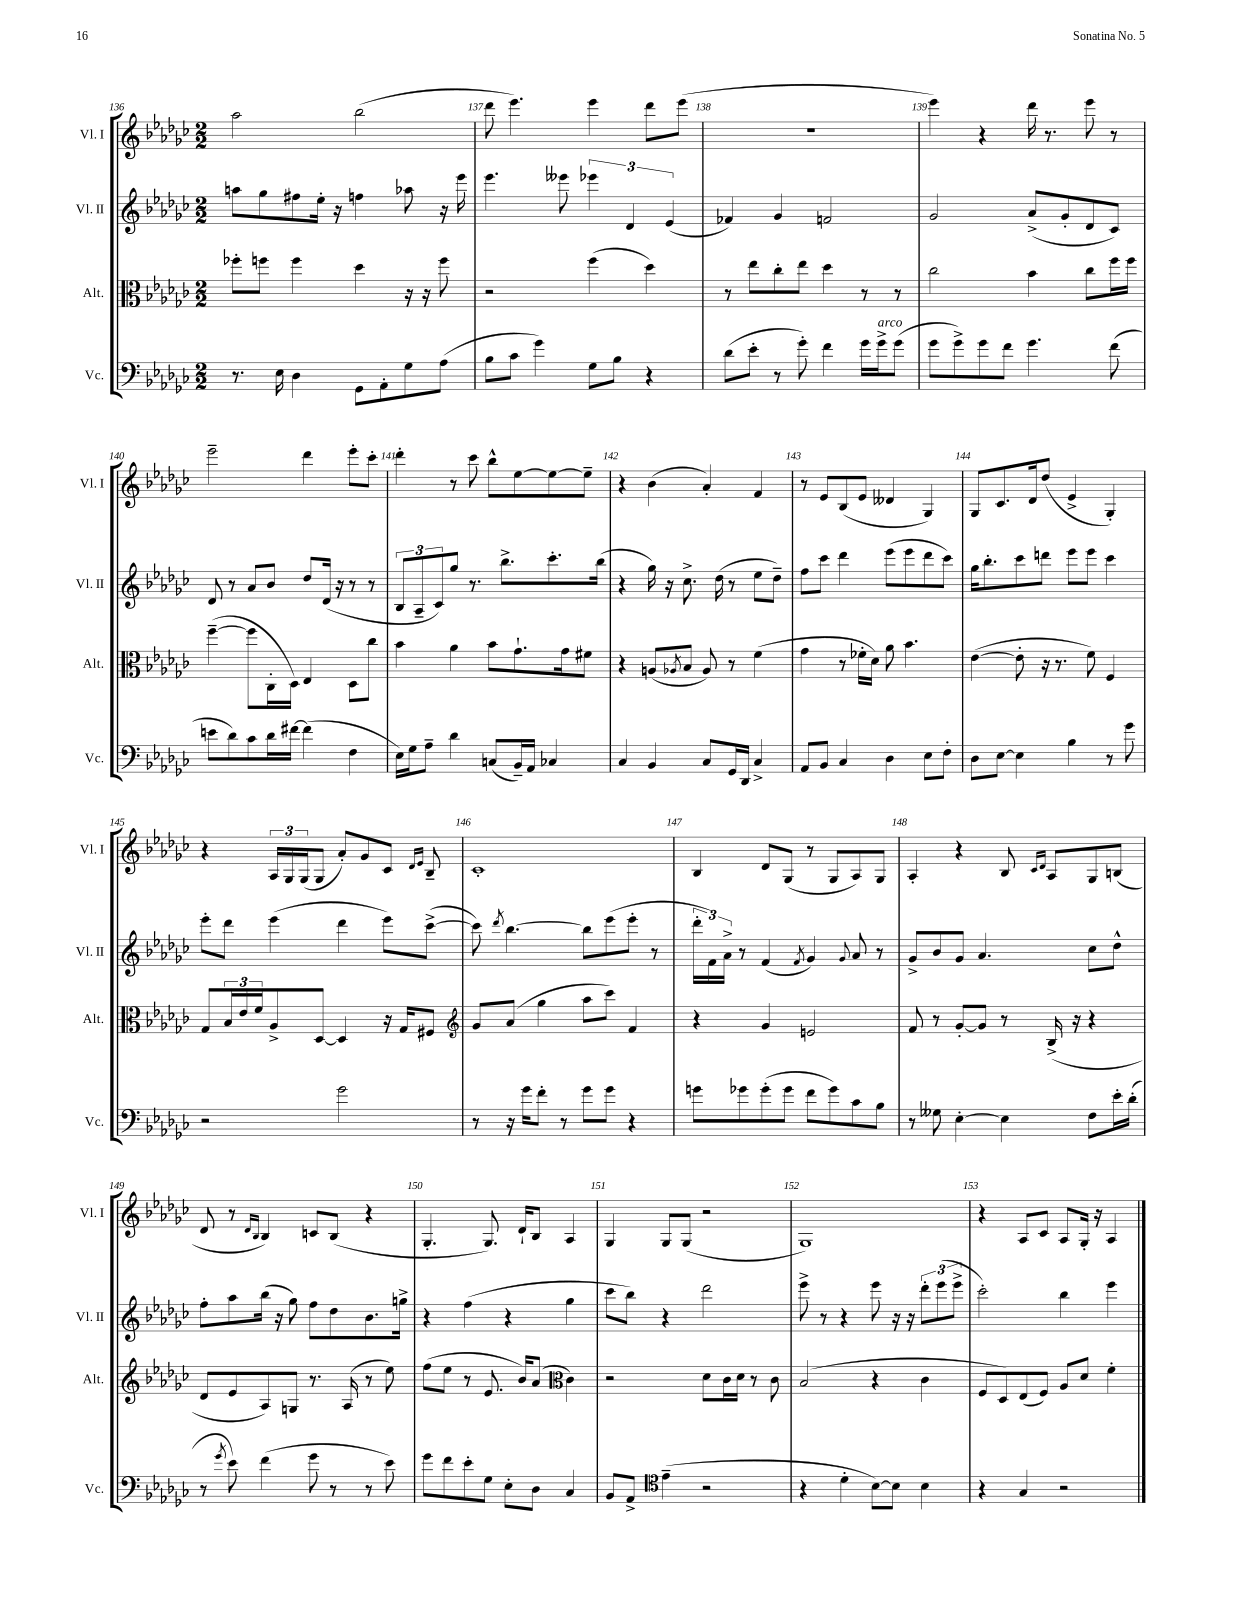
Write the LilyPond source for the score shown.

<<
\new StaffGroup <<
\new Staff = "s0" \with { instrumentName = "Vl. I" shortInstrumentName = "Vl. I" } {
    \clef treble \key ges \major \numericTimeSignature \time 2/2
    aes''2 bes''2( |
    des'''8 ees'''4.) ees'''4 des'''8 ees'''8( |
    R1 |
    ees'''4) r4 des'''16 r8. ees'''8 r8 |
    ees'''2-- des'''4 ees'''8-. ces'''8-. |
    des'''4-. r8 ces'''8 bes''8-^ ees''8~ ees''8~ ees''8-- |
    r4 bes'4( aes'4-.) f'4 |
    r8 ees'8 bes8( ees'8 deses'4 ges4) |
    ges8 ces'8. des'16 des''8( ees'4-> ges4-.) |
    r4 \tuplet 3/2 { aes16 ges16 ges16( } ges8 aes'8-.) ges'8 ces'8 \grace { des'16 ees'16 } bes8-- |
    ces'1-. |
    bes4 des'8 ges8( r8 ges8 aes8) ges8 |
    aes4-. r4 bes8 \grace { ces'16 des'16 } aes8 ges8 b8( |
    des'8 r8 \grace { des'16 bes16 } bes4) c'8 bes8( r4 |
    ges4.-. ges8.) des'16-! bes8 aes4 |
    ges4 ges8 ges8( r2 |
    ges1) |
    r4 aes8 ces'8 aes8 ges16-. r16 aes4 \bar "|." |
}
\new Staff = "s1" \with { instrumentName = "Vl. II" shortInstrumentName = "Vl. II" } {
    \clef treble \key ges \major \numericTimeSignature \time 2/2
    a''8 ges''8 fis''8 ees''16-. r16 f''4 aes''8 r16 ees'''16 |
    ees'''4. eeses'''8 \tuplet 3/2 { ees'''4 des'4 ees'4( } |
    fes'4) ges'4 f'2 |
    ges'2 aes'8->( ges'8-. des'8 ces'8) |
    des'8 r8 aes'8 bes'8 des''8 des'16( r16 r8 r8 |
    \tuplet 3/2 { bes8 aes8-- ces'8) } ges''8 r8. bes''8.-> ces'''8.-. bes''16( |
    r4 ges''16) r16 ces''8.-> des''16( r8 ees''8 des''8--) |
    f''8 ces'''8 des'''4 ees'''8( ees'''8 des'''8 ces'''8) |
    ges''16 bes''8.-. ces'''8 d'''8 ees'''8 ees'''8 ces'''4 |
    ees'''8-. des'''8 ees'''4( des'''4 ees'''8) ces'''8~->( |
    ces'''8) \acciaccatura { des'''8 } bes''4.~ bes''8 ees'''8( ees'''8-. r8 |
    \tuplet 3/2 { des'''16-. f'16) aes'16-> } r8 f'4( \acciaccatura { f'8 } ges'4) \appoggiatura { ges'8 } aes'8 r8 |
    ges'8-> bes'8 ges'8 aes'4. ces''8 des''8-^ |
    f''8-. aes''8 bes''16( r16 ges''8) f''8 des''8 bes'8. g''16-> |
    r4 f''4( r4 ges''4 |
    ces'''8 bes''8) r4 des'''2 |
    ees'''8-> r8 r4 ees'''8 r16 r16 \tuplet 3/2 { des'''8-. ees'''8( ees'''8-> } |
    ces'''2-.) bes''4 ees'''4 \bar "|." |
}
\new Staff = "s2" \with { instrumentName = "Alt." shortInstrumentName = "Alt." } {
    \clef alto \key ges \major \numericTimeSignature \time 2/2
    fes''8-. f''8 f''4 des''4 r16 r16 f''8 |
    r2 f''4( des''4) |
    r8 ees''8 ces''8-. ees''8 des''4 r8 r8 |
    ces''2 bes'4 ces''8 f''16 f''16 |
    f''4~--( f''8 ces16-. des16) ees4 des8 ces''8 |
    bes'4 aes'4 bes'8 ges'8.-! ges'16 fis'8 |
    r4 a8( \acciaccatura { aes8 } bes8 aes8) r8 f'4( |
    ges'4 r8 fes'16-. des'16) aes'8 bes'4. |
    ees'4~( ees'8-. r16 r8. f'8) f4 |
    ges8 \tuplet 3/2 { bes16 ees'16 f'16 } aes8-> des8~ des4 r16 ges16 fis8 |
    \clef treble ges'8 aes'8( ges''4 aes''8 ces'''8) f'4 |
    r4 ges'4 e'2 |
    f'8 r8 ges'8~-. ges'8 r8 bes16->( r16 r4 |
    des'8 ees'8 aes8) g8 r8. aes16( r8 ees''8) |
    f''8( ees''8 r8 ees'8. bes'16) aes'8( \clef alto ces'4) |
    r2 des'8 ces'16 des'16 r8 ces'8 |
    bes2( r4 ces'4 |
    f8 des8) ees8( f8) aes8 des'8 f'4-. \bar "|." |
}
\new Staff = "s3" \with { instrumentName = "Vc." shortInstrumentName = "Vc." } {
    \clef bass \key ges \major \numericTimeSignature \time 2/2
    r8. ees16 des4 ges,8 aes,8-. ges8 aes8( |
    bes8 ces'8 ges'4) ges8 bes8 r4 |
    des'8( ees'8-. r8 ges'8-.) f'4 ges'16 ges'16->^\markup { \italic "arco" } ges'8( |
    ges'8 ges'8->) ges'8 f'8 ges'4. f'8( |
    e'8 des'8) ces'8 des'16 fis'16~ fis'4( f4 |
    ees16) ges16 aes8-- des'4 c8( bes,16--) aes,16 ces4 |
    ces4 bes,4 ces8 ges,16 des,16 ces4-> |
    aes,8 bes,8 ces4 des4 ees8 f8-. |
    des8 ees8~ ees4 bes4 r8 ges'8 |
    r2 ges'2 |
    r8 r16 ges'16 f'8-. r8 ges'8 ges'8 r4 |
    g'8 ges'8 ges'8-.( ges'8 f'8 ges'8) ces'8 bes8 |
    r8 geses8 ees4~-. ees4 f8 ees'16-. des'16-.( |
    r8 \acciaccatura { ges'8 } ees'8) f'4( ges'8 r8 r8 ees'8) |
    ges'8 f'8 ees'8-. ges8 ees8-. des8 ces4 |
    bes,8 aes,8-> \clef tenor ees'4--( r2 |
    r4 des'4-. bes8~) bes8 bes4 |
    r4 ges4 r2 \bar "|." |
}
>>
>>
\layout { \context { \Score currentBarNumber = #136 \override BarNumber.break-visibility = ##(#f #t #t) barNumberVisibility = #all-bar-numbers-visible } }
